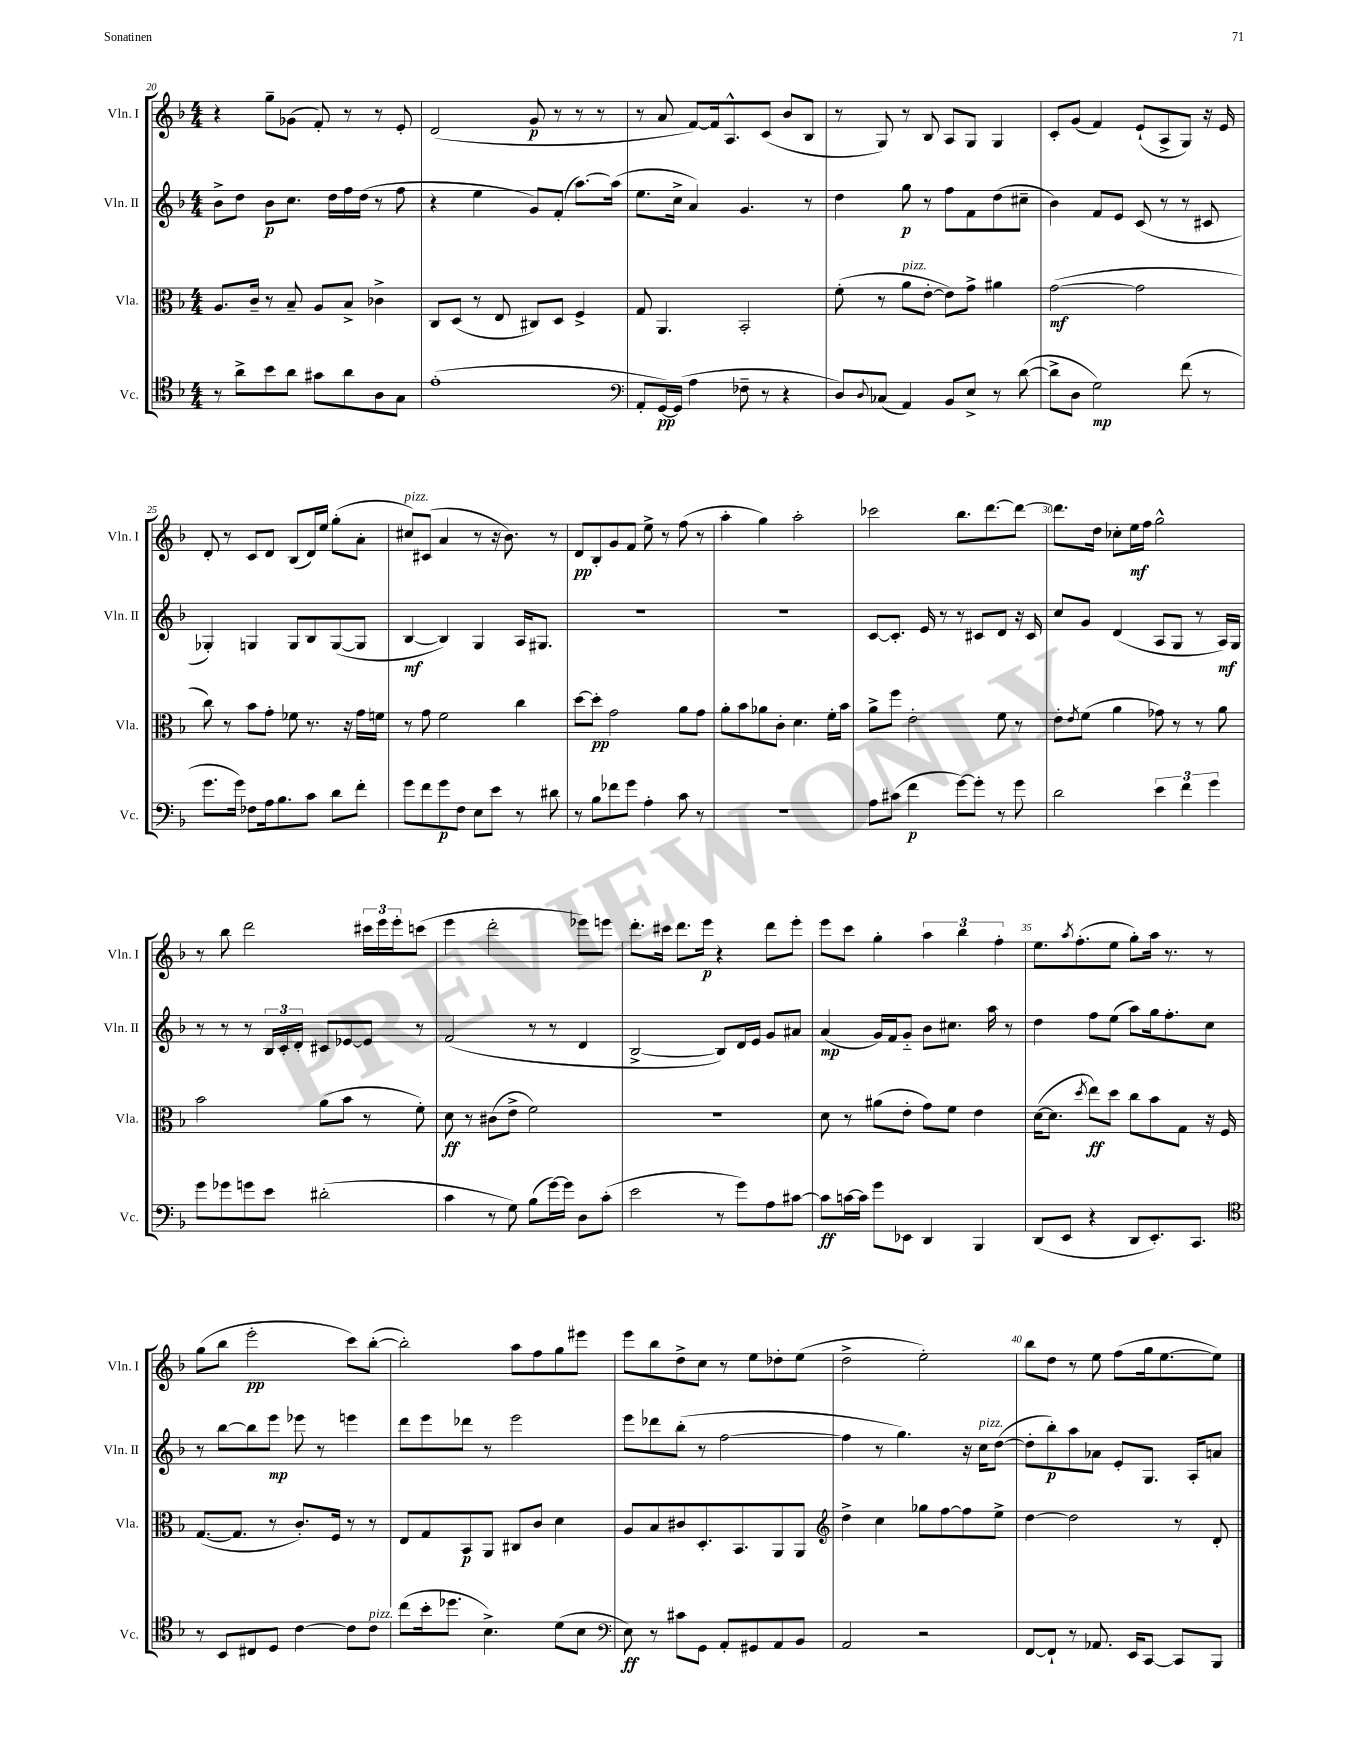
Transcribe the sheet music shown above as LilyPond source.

<<
\new StaffGroup <<
\new Staff = "s0" \with { instrumentName = "Vln. I" shortInstrumentName = "Vln. I" } {
    \clef treble \key f \major \numericTimeSignature \time 4/4
    r4 g''8-- ges'8( f'8-.) r8 r8 e'8-. |
    d'2( g'8\p r8 r8 r8 |
    r8 a'8 f'8~) f'16 a8.-^ c'8( bes'8 bes8 |
    r8 g8) r8 bes8 a8 g8 g4 |
    c'8-. g'8( f'4) e'8-!( a8-> g8) r16 e'16 |
    d'8-. r8 c'8 d'8 bes8( d'16) e''16 g''8-.( a'8-. |
    cis''8^\markup { \italic "pizz." }) cis'8( a'4 r8 r16 bes'8.) r8 |
    d'8\pp bes8-. g'8 f'8 e''8-> r8 f''8( r8 |
    a''4-. g''4) a''2-. |
    ces'''2 bes''8. d'''8.~ d'''8~ |
    d'''8. d''16 ces''8-. e''16\mf f''16 g''2-^ |
    r8 bes''8 d'''2 \tuplet 3/2 { cis'''16 e'''16 e'''16-. } c'''8( |
    e'''4 d'''2-. ees'''8) e'''8 |
    d'''8.-. cis'''16 d'''8. e'''16\p r4 d'''8 e'''8-. |
    e'''8 c'''8 g''4-. \tuplet 3/2 { a''4 bes''4 f''4-. } |
    e''8. \acciaccatura { a''8 } f''8.-.( e''8 g''8-.) a''16 r8. r8 |
    g''8( bes''8 e'''2-.\pp c'''8) bes''8~-.( |
    bes''2-.) a''8 f''8 g''8 eis'''8 |
    e'''8 bes''8 d''8-> c''8 r8 e''8 des''8-. e''8( |
    d''2-> e''2-.) |
    bes''8 d''8 r8 e''8 f''8( g''16 e''8.~ e''8) \bar "|." |
}
\new Staff = "s1" \with { instrumentName = "Vln. II" shortInstrumentName = "Vln. II" } {
    \clef treble \key f \major \numericTimeSignature \time 4/4
    bes'8-> d''8 bes'8\p c''8. d''16 f''16 d''16( r8 f''8 |
    r4 e''4 g'8) f'8-.( a''8.~) a''16( |
    e''8. c''16-> a'4) g'4. r8 |
    d''4 g''8\p r8 f''8 f'8 d''8( cis''8-- |
    bes'4) f'8 e'8 c'8( r8 r8 cis'8 |
    ges4-.) g4 g8 bes8 g8~( g8 |
    bes4~\mf bes4) g4 a16 gis8. |
    R1 |
    R1 |
    c'8~ c'8.-. e'16 r8 r8 cis'8 d'8 r16 cis'16 |
    c''8 g'8 d'4( a8 g8 r8 a16\mf) g16 |
    r8 r8 r8 \tuplet 3/2 { bes16 c'16-. d'16-. } cis'8 ees'8~ ees'8 r8 |
    f'2( r8 r8 d'4 |
    bes2~-> bes8) d'16 e'16 g'8 ais'8 |
    a'4\mp( g'16) f'16 g'8-_ bes'8 cis''8. a''16 r8 |
    d''4 f''8 e''8( a''8) g''16 f''8.-. c''8 |
    r8 bes''8~ bes''8 e'''8\mp ees'''8 r8 e'''4 |
    d'''8 e'''8 des'''8 r8 e'''2 |
    e'''8 des'''8 bes''8-.( r8 f''2~ |
    f''4 r8 g''4.) r16 c''16^\markup { \italic "pizz." } d''8~( |
    d''8-. bes''8-.\p) a''8 aes'8 e'8-. g8. a16-. a'8 \bar "|." |
}
\new Staff = "s2" \with { instrumentName = "Vla." shortInstrumentName = "Vla." } {
    \clef alto \key f \major \numericTimeSignature \time 4/4
    a8. c'16-- r8 bes8-- a8 bes8-> ces'4-> |
    c8 d8( r8 e8 cis8) d8 f4-> |
    g8 a,4. bes,2-. |
    f'8-.( r8 a'8^\markup { \italic "pizz." } e'8~-. e'8) g'8-> ais'4 |
    g'2~\mf( g'2 |
    c''8) r8 bes'8 g'8-. fes'8 r8. r16 g'16 f'16 |
    r8 g'8 f'2 c''4 |
    d''8~ d''8-.\pp g'2 a'8 g'8 |
    a'8-. bes'8 aes'8 c'8-. d'4. f'16-. bes'16 |
    a'8-> f''8 e'2-. f'8 r8 |
    e'8-. \acciaccatura { e'8 } f'8( a'4 ges'8) r8 r8 a'8 |
    bes'2 a'8( bes'8 r8 f'8-.) |
    d'8\ff r8 cis'8( e'8-> f'2) |
    r1 |
    d'8 r8 ais'8( e'8-. g'8) f'8 e'4 |
    d'16~( d'8. \acciaccatura { d''8 } e''8\ff) d''8 c''8 bes'8 g8 r16 f16 |
    g8.~( g8. r8 c'8.-.) f16 r8 r8 |
    e8 g8 bes,8\p a,8 cis8 c'8 d'4 |
    a8 bes8 cis'8 d8.-. bes,8. a,8 a,8 |
    \clef treble d''4-> c''4 ges''8 f''8~ f''8 e''8-> |
    d''4~ d''2 r8 d'8-. \bar "|." |
}
\new Staff = "s3" \with { instrumentName = "Vc." shortInstrumentName = "Vc." } {
    \clef tenor \key f \major \numericTimeSignature \time 4/4
    r8 a'8-> bes'8 a'8 gis'8 a'8 a8 g8 |
    e'1-.( |
    \clef bass a,8-. g,16~\pp) g,16( a4 fes8-- r8 r4 |
    d8) \appoggiatura { d8 } ces8( a,4) bes,8 e8-> r8 d'8~( |
    d'8-> d8 g2\mp) f'8( r8 |
    g'8. g'16) fes8 a16 bes8. c'8 d'8 f'8-. |
    g'8 f'8 g'8\p f8 e8 e'8 r8 dis'8 |
    r8 bes8 fes'8 g'8 a4-. c'8 r8 |
    R1 |
    a8 cis'8( f'4\p g'8~) g'8-. r8 g'8 |
    d'2 \tuplet 3/2 { e'4 f'4 g'4 } |
    g'8 ges'8 g'8 e'8 dis'2-.( |
    c'4 r8 g8) bes8( g'16~) g'16 d8 c'8-.( |
    e'2 r8 g'8) a8 cis'8~ |
    cis'8\ff c'16~ c'16 g'8 ees,8 d,4 bes,,4 |
    d,8( e,8 r4 d,8 e,8.-.) c,8. |
    \clef tenor r8 bes,8 cis8 d8 c'4~ c'8 c'8^\markup { \italic "pizz." } |
    c''8( bes'16-. des''8. bes4.->) d'8( bes8 |
    \clef bass e8\ff) r8 cis'8 g,8 a,8-. gis,8 a,8 bes,8 |
    a,2 r2 |
    f,8~ f,8-! r8 aes,8. e,16 c,8~ c,8 bes,,8 \bar "|." |
}
>>
>>
\layout { \context { \Score currentBarNumber = #20 \override BarNumber.break-visibility = ##(#f #t #t) barNumberVisibility = #(every-nth-bar-number-visible 5) } }
